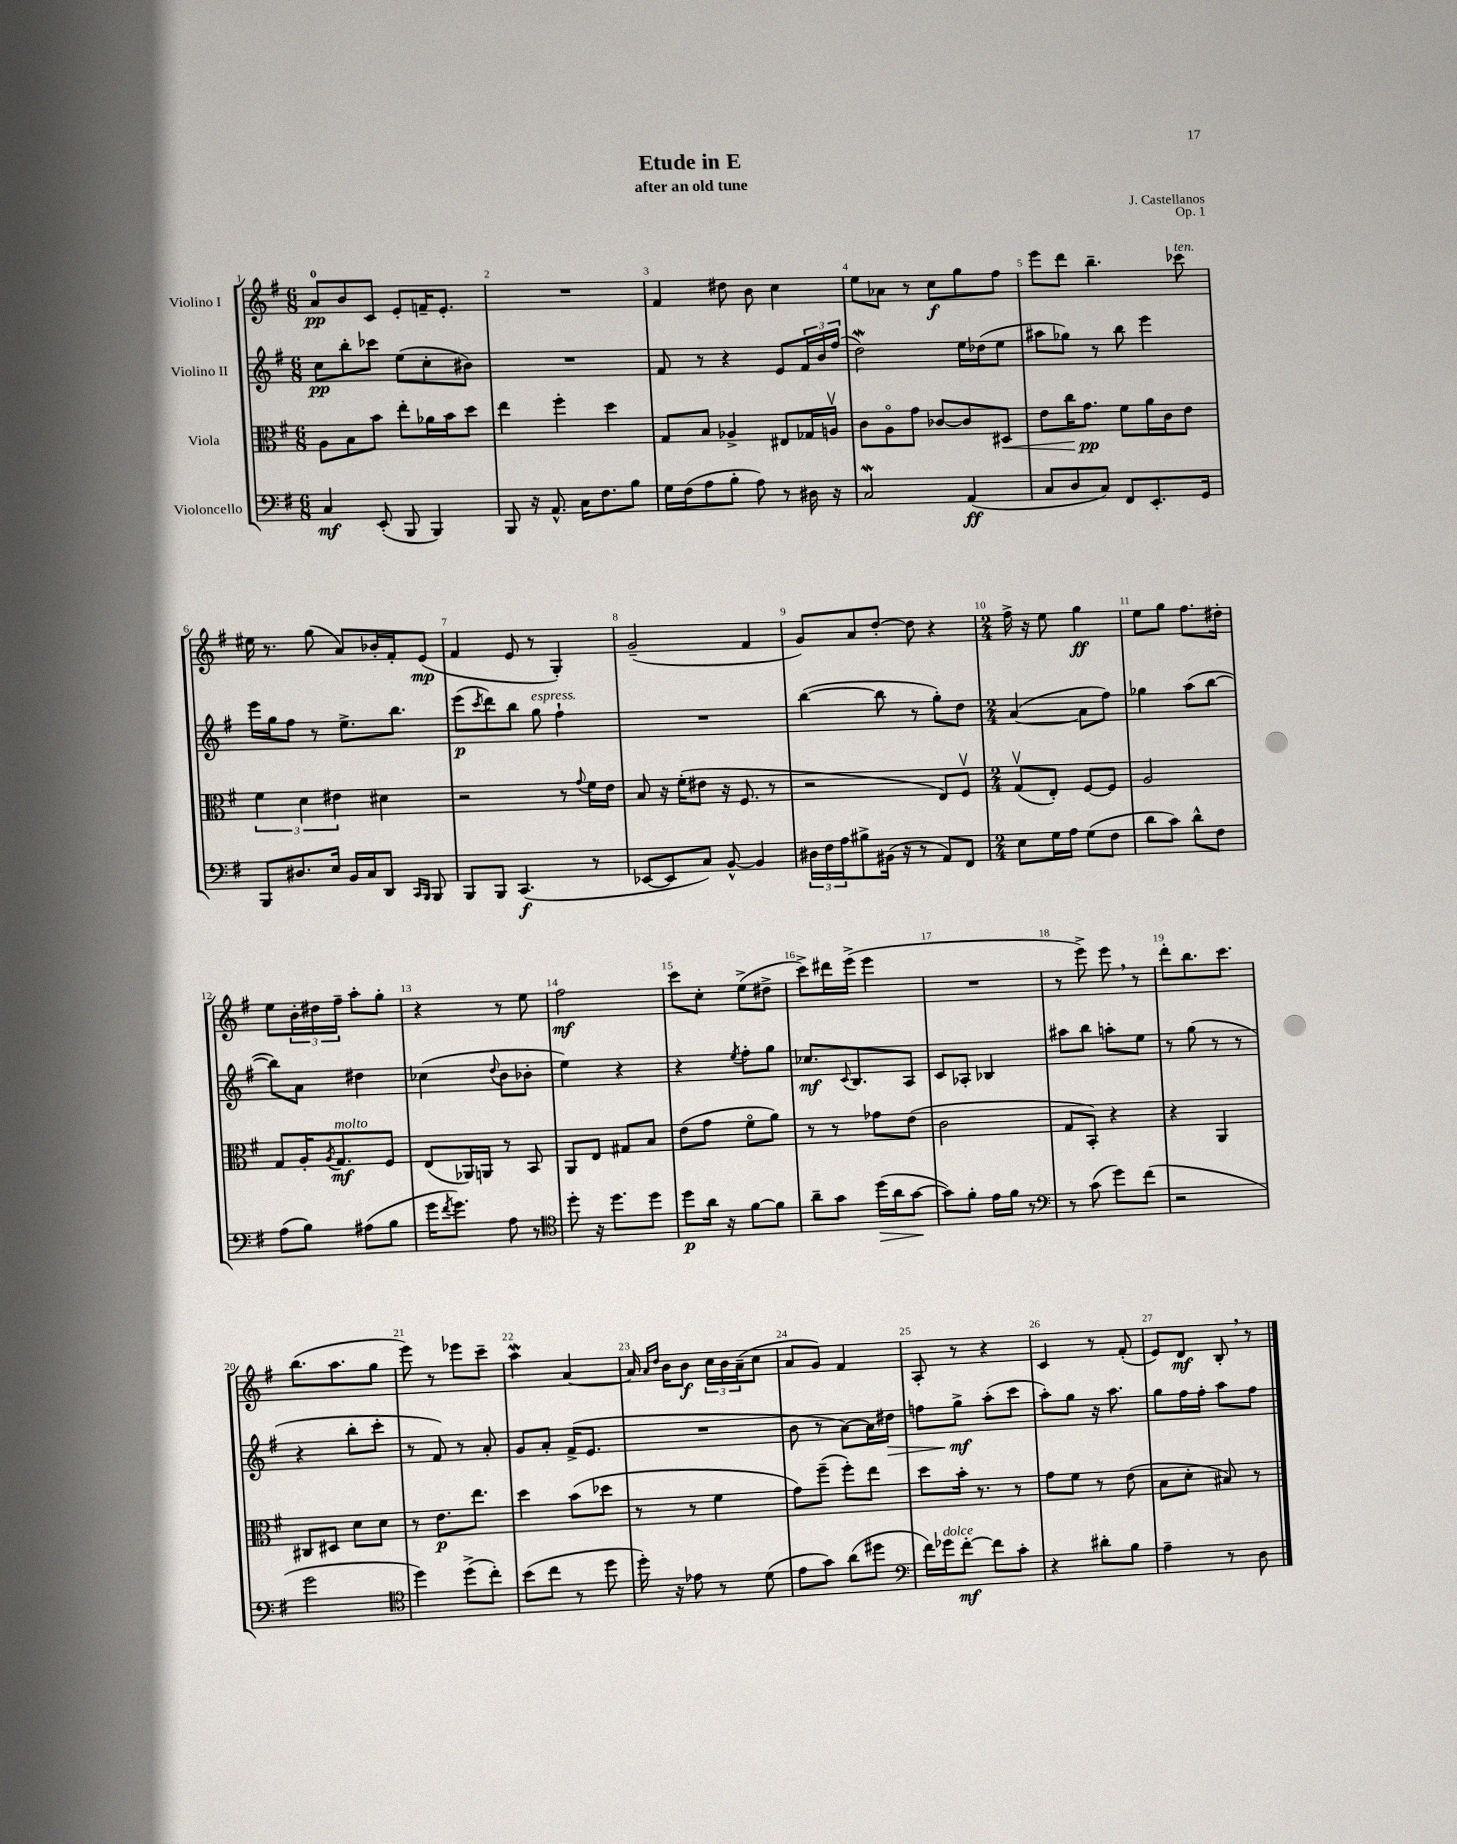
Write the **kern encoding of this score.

**kern	**kern	**kern	**kern
*staff4	*staff3	*staff2	*staff1
*clefF4	*clefC3	*clefG2	*clefG2
*k[f#]	*k[f#]	*k[f#]	*k[f#]
*M6/8	*M6/8	*M6/8	*M6/8
4C	8A	8cc	8a
.	8B	8bb'	8b
(8EE'	8b	8ccc-	8c
8BBB	8ee'	(8ee	8e'
4BBB)	16a-	8cc'	16f~
.	16b	.	8.e'
.	8dd	8b#)	.
=	=	=	=
8BBB	4ee	2.r	2.r
16r	.	.	.
8.AA^^	.	.	.
.	4ff#'	.	.
16C	.	.	.
8.F#	.	.	.
.	4dd	.	.
8B	.	.	.
=	=	=	=
16G	8G	8f#	4f#
(16F#	.	.	.
8A	8B	8r	.
8B'	4A-^	4r	8dd#
8A)	.	.	8b
8r	8E#	8e	4cc
16D#	16G-	24f#	.
.	.	24b	.
16r	16Av	.	.
.	.	(24ff#	.
=	=	=	=
2C	8c	2dd)	8ee
.	8Ao	.	8a-
.	8g	.	8r
.	[8c-	.	8cc
(4AA	8c-]	16ee	8gg
.	.	(16dd-	.
.	8D#	8ee	8ff#
=	=	=	=
8C	8e	8aa#	8eee
8D	16cc	8gg-)	8ddd
.	8.g	.	.
8C)	.	8r	4.bb~
8FF#	8f#	8bb	.
8.EE'	16a	4eee	.
.	16c	.	.
.	8e	.	8ccc-
16GG	.	.	.
=	=	=	=
8BBB	6f#	16eee	16ee#
.	.	16gg	8.r
8.D#	.	8ff#	.
.	6d	.	.
.	.	8r	(8gg
16E	.	.	.
.	6e#	.	.
16BB	.	8.ee^	8a)
16C	.	.	.
8DD	4d#	.	16b-'
.	.	8.bb	16f#'
16qqCC	.	.	.
16qqBBB	.	.	.
8BBB	.	.	(8e
=	=	=	=
8BBB	2r	(8eee	4f#
.	.	8qccc	.
8BBB	.	8ddd)	.
(4.CC	.	8bb	8e
.	.	8gg	8r
.	8r	4ff#`	4G')
.	8qqg	.	.
8r	16f#	.	.
.	16e	.	.
=	=	=	=
[8EE-	8B	2.r	(2g~
8EE-]	16r	.	.
.	(16f#'	.	.
8C)	8e#	.	.
[8BB^^	16r	.	.
.	8.F#	.	.
4BB]	.	.	4f#
.	8r	.	.
=	=	=	=
24D#	2r	([4bb	8g)
24F#	.	.	.
24A	.	.	.
8B#^	.	.	8a
(16BB#	.	8bb]	[8dd'
16r	.	.	.
8r	.	8r	8dd]
8AA)	8E)	8gg')	4r
8FF#	8F#v	8dd	.
=	=	=	=
*M2/4	*M2/4	*M2/4	*M2/4
8E	(8Gv	([4a	16ff#^
.	.	.	16r
16G	8E')	.	8ee
16A	.	.	.
(8G	[8F#	8a]	4gg
8F#	8F#]	8ff#)	.
=	=	=	=
8d	2A	4gg-	8ee
8c)	.	.	8gg
8d^^	.	(8aa	8.ff#
8F#	.	[8bb	.
.	.	.	16dd#'
=	=	=	=
(8A	8G	8bb])	8ee
8B)	16A'	8a	24b'
.	.	.	24dd#
.	8qA	.	.
.	8.G	.	.
.	.	.	24ff#~
(8A#	.	4dd#	8aa'
8B	8F#	.	8gg'
=	=	=	=
16g	(8E	(4cc-	4r
8qf#	.	.	.
8.g)	.	.	.
.	16AA-)	.	.
.	16AA	.	.
.	.	8qqdd	.
8A	8r	8b	8r
8r	8BB	8b-'	8ee
=	=	=	=
*clefC4	*	*	*
8dd'	8AA	4ee)	2ff#
16r	8E	.	.
8.dd	.	.	.
.	8G#	4r	.
8dd	8B	.	.
=	=	=	=
8dd	(8e	4r	8ccc
16a	8g	.	8cc'
16r	.	.	.
.	.	8qee	.
[8f#	8f#o	8ff#'	(8ee^
8f#]	8a)	8gg	8dd#^
=	=	=	=
8a~	8r	8.cc-	8ccc^)
8g	8r	.	16ddd#
.	.	8qqc	.
.	.	8.B	(16eee^
(16dd	8g-	.	4eee
16a	.	.	.
[8g	(8e	8A	.
=	=	=	=
8g])	2c	8c	2r
8f#'	.	8A-'	.
16e	.	4B-	.
16f#	.	.	.
8r	.	.	.
=	=	=	=
*clefF4	*	*	*
8r	8G	8aa#	8r
(8c	8BB')	8bb	8eee^)
8g)	4r	8aa'	8eee
(8f#	.	8ee	8r
=	=	=	=
2r	4r	8r	8ddd'
.	.	(8gg	8.bb
.	4AA	8r	.
.	.	.	8.ccc
.	.	8r	.
=	=	=	=
2g	8C#	4r	(8.bb
.	8D#	.	.
.	.	.	8.aa
.	8d	8bb'	.
.	8d	8ccc'	8gg
=	=	=	=
*clefC4	*	*	*
4dd)	8r	8r	8eee)
.	8.e	8f#)	8r
(8dd^	.	8r	8eee-
.	8.ee	.	.
8cc')	.	8a'	8ccc~
=	=	=	=
(8b	4dd	8g	4aa
8cc	.	8a'	.
8r	(8b	(16f#^	[4a
.	.	8.e	.
8dd	8dd-	.	.
=	=	=	=
16dd')	8r	2r	16a]
.	.	.	16qqa
.	.	.	16qqdd
16r	.	.	16b
8e-	8r	.	8b
8r	4f#	.	24cc
.	.	.	24b
.	.	.	(24a~
(8d	.	.	8cc
=	=	=	=
8e	8g)	8b	8a
8g)	(8ff#~	8r	8g)
(8a	8ff#')	[8a)	4f#
8dd#	8ee	16a]	.
.	.	16dd#	.
=	=	=	=
*clefF4	*	*	*
16f#)	8dd	8ff	8A'
16g-	.	.	.
[8f#'	16b'	8gg^	8r
.	8.r	.	.
8f#]	.	(8aa'	4r
8c'	8r	8ccc	.
=	=	=	=
4r	8g	8aa')	4c
.	8f#	8gg	.
8d#'	8r	16r	8r
.	.	8.aa	.
8B	(8e	.	(8f#'
=	=	=	=
4A~	8B	8gg	8e)
.	8d'	16ff#	8d
.	.	16ff#'	.
8r	8B#)	8aa	8B'
8D	8r	8ff#	8r
==	==	==	==
*-	*-	*-	*-
